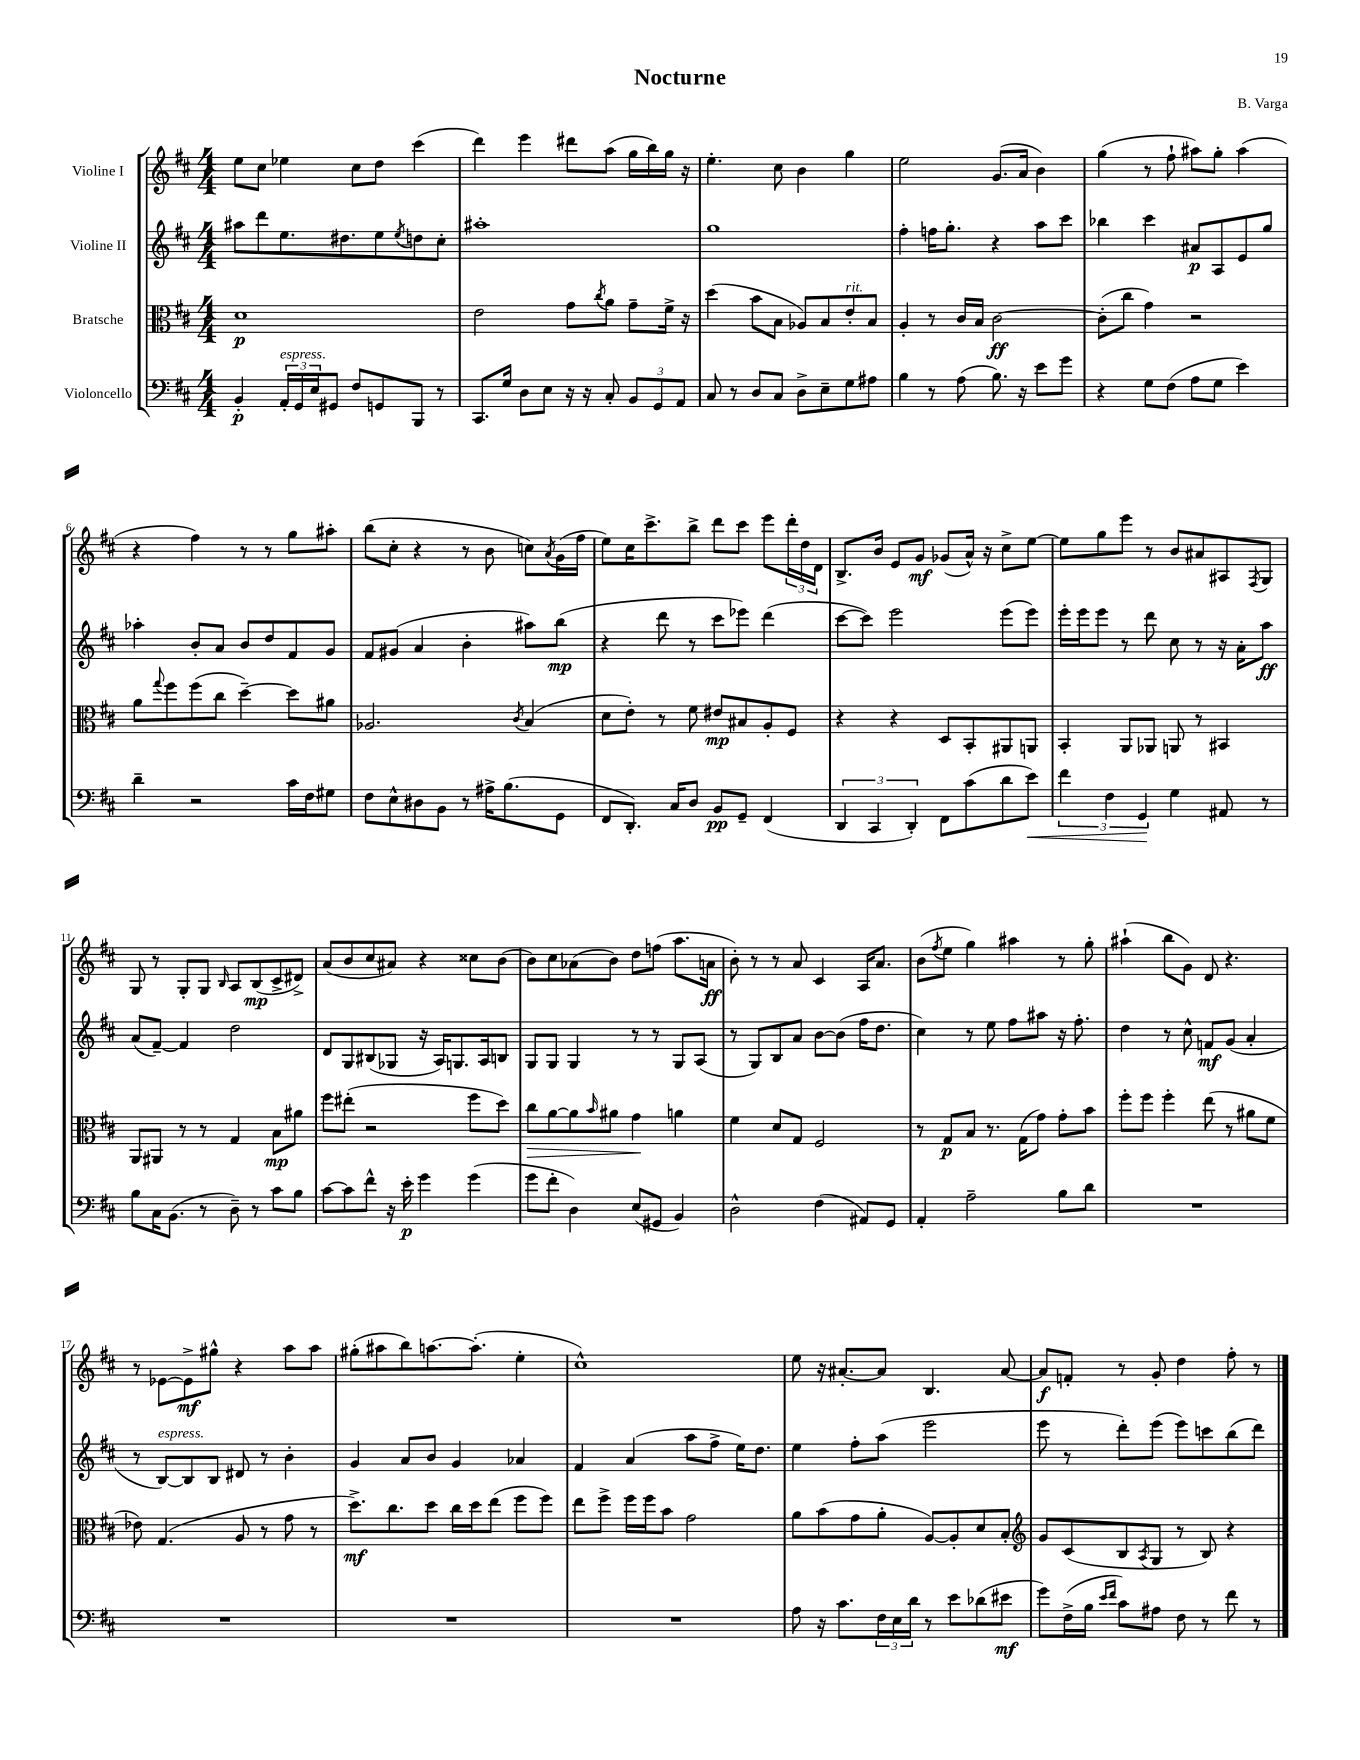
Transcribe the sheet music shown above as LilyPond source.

\header { title = "Nocturne" composer = "B. Varga" }
<<
\new StaffGroup <<
\new Staff = "s0" \with { instrumentName = "Violine I" } {
    \clef treble \key d \major \numericTimeSignature \time 4/4
    e''8 cis''8 ees''4 cis''8 d''8 cis'''4( |
    d'''4) e'''4 dis'''8 a''8( g''16 b''16) g''16 r16 |
    e''4.-. cis''8 b'4 g''4 |
    e''2 g'8.( a'16 b'4) |
    g''4( r8 fis''8-! ais''8) g''8-. ais''4( |
    r4 fis''4) r8 r8 g''8 ais''8-. |
    b''8( cis''8-. r4 r8 b'8 c''8) \acciaccatura { a'8 } g'16( fis''16 |
    e''8) cis''16 cis'''8.-> b''8-> d'''8 cis'''8 e'''8 \tuplet 3/2 { d'''16-. d''16 d'16 } |
    b8.-> b'16 e'8 g'8\mf ges'8( a'16-^) r16 cis''8-> e''8~ |
    e''8 g''8 e'''8 r8 b'8 ais'8 ais8 \acciaccatura { fis8 } g8 |
    g8 r8 g8-. g8 \grace { b16 } a8 b8\mp( cis'8-> dis'8->) |
    a'8( b'8 cis''8 ais'8) r4 cisis''8 b'8( |
    b'8) cis''8 aes'8( b'8) d''8 f''8( a''8. a'16\ff |
    b'8-.) r8 r8 a'8 cis'4 a16 a'8. |
    b'8( \acciaccatura { fis''8 } e''8 g''4) ais''4 r8 g''8-. |
    ais''4-!( b''8 g'8) d'8 r4. |
    r8 ees'8~ ees'8->\mf gis''8-^ r4 a''8 a''8 |
    gis''8-.( ais''8 b''8) a''8.~ a''8.-.( e''4-. |
    cis''1-^) |
    e''8 r16 ais'8.~-. ais'8 b4. ais'8~ |
    ais'8\f f'8-. r8 g'8-. d''4 fis''8-. r8 \bar "|." |
}
\new Staff = "s1" \with { instrumentName = "Violine II" } {
    \clef treble \key d \major \numericTimeSignature \time 4/4
    ais''8 d'''8 e''8. dis''8. e''8 \acciaccatura { e''8 } d''8 cis''8-. |
    ais''1-. |
    g''1 |
    fis''4-. f''16 g''8.-. r4 a''8 cis'''8 |
    bes''4 cis'''4 ais'8\p a8 e'8 g''8 |
    aes''4-. b'8-. a'8 b'8 d''8 fis'8 g'8 |
    fis'8 gis'8( a'4 b'4-. ais''8) b''8\mp( |
    r4 d'''8 r8 cis'''8 ees'''8) d'''4( |
    cis'''8~ cis'''8) e'''2 e'''8( e'''8) |
    e'''16-. e'''16 e'''8 r8 d'''8 cis''8 r8 r16 a'16-. a''8\ff |
    a'8( fis'8~--) fis'4 d''2 |
    d'8 g8 bis8( ges8 r16 a16) g8. a16 b8 |
    g8 g8 g4 r8 r8 g8 a8( |
    r8 g8) b8 a'8 b'8~ b'8( fis''16 d''8. |
    cis''4) r8 e''8 fis''8 ais''8 r16 fis''8.-. |
    d''4 r8 cis''8-^ f'8\mf g'8( a'4-. |
    r8 b8~^\markup { \italic "espress." }) b8 b8 dis'8 r8 b'4-. |
    g'4 a'8 b'8 g'4 aes'4 |
    fis'4 a'4( a''8 fis''8-> e''16) d''8. |
    e''4 fis''8-. a''8( e'''2 |
    e'''8 r8 d'''8-.) e'''8( e'''8) c'''8 b''8( d'''8) \bar "|." |
}
\new Staff = "s2" \with { instrumentName = "Bratsche" } {
    \clef alto \key d \major \numericTimeSignature \time 4/4
    d'1\p |
    e'2 g'8 \acciaccatura { cis''8 } a'8 g'8-- fis'16-> r16 |
    d''4( b'8 b8 aes8) b8 e'8-.^\markup { \italic "rit." } b8 |
    a4-. r8 cis'16 b16 cis'2~\ff |
    cis'8-.( cis''8 g'4) r2 |
    a'8 \appoggiatura { g''8 } fis''8 fis''8( cis''8 d''4~--) d''8 ais'8 |
    aes2. \acciaccatura { cis'8 } b4( |
    d'8 e'8-.) r8 fis'8 eis'8\mp bis8 a8-. fis8 |
    r4 r4 d8 b,8-. ais,8 a,8 |
    b,4-. a,8 aes,8 a,8 r8 bis,4 |
    a,8 ais,8 r8 r8 g4 b8\mp ais'8 |
    fis''8 eis''8-.( r2 fis''8 d''8) |
    cis''8\> a'8~ a'8 \grace { b'16 } ais'8 g'4\! a'4 |
    fis'4 d'8 g8 fis2 |
    r8 g8\p b8 r8. g16( g'8) g'8-. b'8 |
    fis''8-. fis''8 fis''4-. e''8( r8 ais'8 fis'8 |
    ees'8) g4.( a8 r8 g'8 r8 |
    d''8.->\mf) cis''8. d''8 cis''16 d''16 e''8( fis''8 fis''8) |
    e''8 fis''8-> fis''16 fis''16 b'8 g'2 |
    a'8 b'8( g'8 a'8-. a8~) a8-. d'8 b8-. |
    \clef treble g'8 cis'8( b8 \acciaccatura { a8 } g8 r8 b8) r4 \bar "|." |
}
\new Staff = "s3" \with { instrumentName = "Violoncello" } {
    \clef bass \key d \major \numericTimeSignature \time 4/4
    b,4-.\p \tuplet 3/2 { a,16-.^\markup { \italic "espress." } g,16 e16 } gis,8 fis8 g,8 b,,8 r8 |
    cis,8. g16 d8 e8 r16 r16 cis8-. \tuplet 3/2 { b,8 g,8 a,8 } |
    cis8 r8 d8 cis8 d8-> e8-- g8 ais8 |
    b4 r8 a8( b8.) r16 e'8 g'8 |
    r4 g8 fis8( a8 g8 e'4) |
    d'4-- r2 cis'16 fis16 gis8 |
    fis8 e8-^ dis8 b,8 r8 ais16-> b8.( g,8 |
    fis,8 d,8.-.) cis16 d8 b,8\pp g,8-- fis,4( |
    \tuplet 3/2 { d,4 cis,4 d,4-.) } fis,8 cis'8( d'8 e'8\<) |
    \tuplet 3/2 { fis'4 fis4 g,4\! } g4 ais,8 r8 |
    b8 cis16 b,8.( r8 d8--) r8 cis'8 b8 |
    cis'8~ cis'8 fis'8-^ r16 e'16-.\p g'4 g'4( |
    g'8 fis'8-. d4) e8( gis,8 b,4) |
    d2-^ fis4( ais,8) g,8 |
    a,4-. a2-- b8 d'8 |
    R1 |
    R1 |
    R1 |
    R1 |
    a8 r16 cis'8. \tuplet 3/2 { fis16 e16 d'16 } r8 e'8 des'8( eis'8\mf |
    g'8) fis16->( b16 \grace { e'16 fis'16 } cis'8) ais8 fis8 r8 fis'8 r8 \bar "|." |
}
>>
>>
